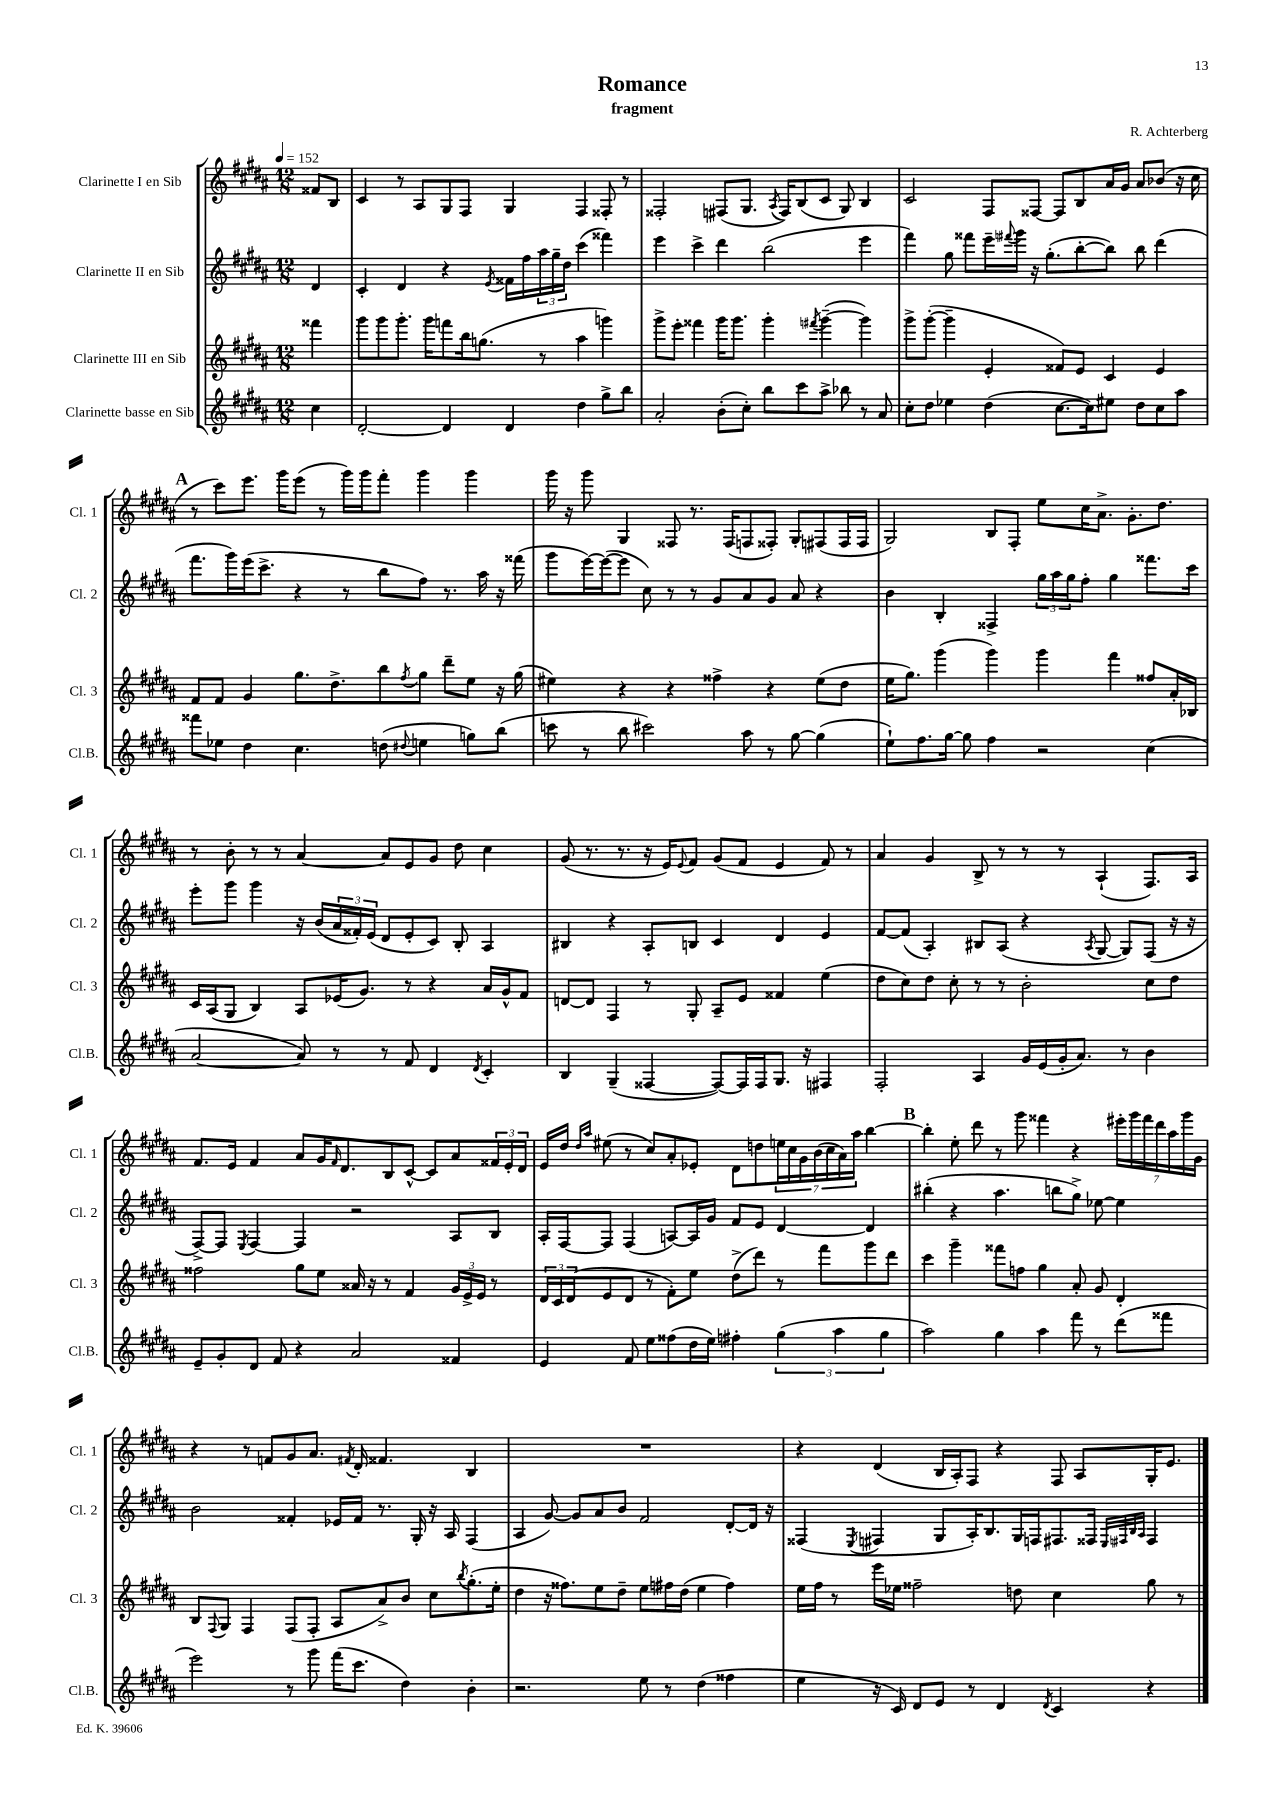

**kern	**kern	**kern	**kern
*staff4	*staff3	*staff2	*staff1
*clefG2	*clefG2	*clefG2	*clefG2
*k[f#c#g#d#a#]	*k[f#c#g#d#a#]	*k[f#c#g#d#a#]	*k[f#c#g#d#a#]
*M12/8	*M12/8	*M12/8	*M12/8
*MM152	*MM152	*MM152	*MM152
4cc#\	4fff##\	4d#/	8f##/L
.	.	.	8B/J
=	=	=	=
[2d#'/	8ggg#\L	4c#'/	4c#/
.	8ggg#\	.	.
.	8.ggg#'\J	4d#/	8r
.	.	.	8A#/L
.	16ggg#\LK	.	.
4d#/]	8fff\	4r	8G#/
.	16bb\k	.	8F#/J
.	(8.gg\J	.	.
.	.	8qe/	.
4d#/	.	16f##\LL	4G#/
.	.	16ff#\	.
.	8r	24aa#\	.
.	.	24gg#~\	.
.	.	24dd#\JJ	.
4dd#\	4aa#\	(4ccc#\	4F#/
8gg#^\L	4ggg\)	4fff##\)	8F##'/
8bb\J	.	.	8r
=	=	=	=
2a#'/	8ggg#^\L	4eee\	2F##'/
.	8eee'\J	.	.
.	4fff##\	4ccc#^\	.
(8b'\L	16ggg#\LK	4ddd#\	(8F#/L
.	8.ggg#\J	.	.
8cc#'\J)	.	.	8.G#/J
8bb\L	4ggg#'\	(2bb\	.
.	.	.	8qA#/
.	.	.	16F#/LK)
8ccc#\	.	.	(8B/
.	8qfff#/	.	.
8aa#^\J	([4ggg#~\	.	8c#/J
8bb-\	.	.	8G#/)
8r	4ggg#\])	4eee\	4B/
8a#/	.	.	.
=	=	=	=
8cc#'\L	8ggg#^\L	4fff#\)	2c#/
8dd#\J	([8ggg#'\J	.	.
4ee-\	4ggg#~\]	8gg#\	.
.	.	8fff##\L	.
(4dd#\	4e'/	16eee~\L	8F#/L
.	.	8qqfff#/	.
.	.	16ggg#\JJ	.
.	.	16r	[8F##/J
.	.	(8.gg#'\L	.
[8.cc#\L	8f##/L)	.	8F##/]L
.	8e/J	[8bb'\	8B/
16cc#\]k)	.	.	.
8ee#\J	4c#/	8bb\]J)	16a#/L
.	.	.	16g#/JJ
8dd#\L	.	8bb\	8a#/L
8cc#\	4e/	(4ddd#\	(8b-/J
8aa#\J	.	.	16r
.	.	.	16cc#\
=	=	=	=
8fff##\L	8f#/L	8.fff#\L	8r
8ee-\J	8f#/J	.	8ccc#\L)
.	.	16ggg#\L)	.
4dd#\	4g#/	(16eee\J	8.eee\J
.	.	8.ccc#^\J	.
.	.	.	16ggg#\LK
4.cc#\	8.gg#\L	4r	(8eee\J
.	.	.	8r
.	8.dd#^\	.	.
.	.	8r	16ggg#\LL)
.	.	.	16ggg#\J
(8dd\	8bb\	8bb\L	8fff#'\J
8qqdd#/	8qff#/	.	.
4ee\	8gg#\J	8ff#\J)	4ggg#\
.	8ddd#~\L	8.r	.
8gg\L)	8ee\J	.	4ggg#\
.	.	16aa#\	.
(8bb\J	16r	16r	.
.	(16gg#\	(16fff##\	.
=	=	=	=
8ccc\	4ee#\)	8ggg#\L	16ggg#\
.	.	.	16r
8r	.	[16eee\L)	8ggg#\
.	.	(16eee\_J	.
8bb\	4r	8eee\]J	4G#/
2ccc#\)	.	8cc#\)	.
.	4r	8r	8F##/
.	.	8r	8.r
.	4ff##^\	8g#/L	.
.	.	.	(16F##/LK
8aa#\	.	8a#/	8F/
8r	4r	8g#/J	8F##'/J)
[8gg#\	.	8a#/	8G#'/L
(4gg#\]	(8ee#\L	4r	(8F#/
.	8dd#\J	.	16F#/L
.	.	.	16F#/JJ
=	=	=	=
8ee`\L)	16ee\LK	4b\	2G#/)
.	8.gg#\J)	.	.
8.ff#\	.	.	.
.	(4ggg#\	4B'/	.
[16gg#\Jk	.	.	.
8gg#\]	.	.	.
4ff#\	4ggg#\)	4F##^/	8B/L
.	.	.	8F#'/J
2r	4ggg#\	24gg#\LL	8ee\L
.	.	24aa#\	.
.	.	24gg#\J	.
.	.	8ff#'\J	16cc#\K
.	.	.	8.a#^\J
.	4fff#\	4gg#\	.
.	.	.	8.g#'\L
(4cc#\	8ff##/L	8.fff##\L	.
.	.	.	8.dd#\J
.	16a#'/L	.	.
.	16B-/JJ	16ccc#\Jk	.
=	=	=	=
[2a#/	16c#/LL	8eee'\L	8r
.	(16A#/J	.	.
.	8G#/J	8ggg#\J	8b'\
.	4B/)	4ggg#\	8r
.	.	.	8r
8a#/])	8A#/L	16r	[4a#/
.	.	(16b/LL	.
8r	(16e-/K	24a#/	.
.	.	24f##'/)	.
.	8.g#/J)	.	.
.	.	(24e/JJ	.
8r	.	8d#/L	8a#/]L
8f#/	8r	8e'/	8e/
4d#/	4r	8c#/J)	8g#/J
.	.	8B'/	8dd#\
8qd#/	.	.	.
4c#'/	16a#/LL	4A#/	4cc#\
.	16g#^^/J	.	.
.	8f#/J	.	.
=	=	=	=
4B/	[8d/L	4B#/	(8g#/
.	8d/]J	.	8.r
(4G#~/	4F#/	4r	.
.	.	.	8.r
[4F##/	8r	8A#'/L	16r
.	.	.	16e/LK)
.	.	.	8qqe/
.	8G#'/	8B/J	8f#/J
8F##/_L)	8A#~/L	4c#/	(8g#/L
16F##/]L	8e/J	.	8f#/J
16F##/J	.	.	.
8.G#/J	4f##/	4d#/	4e/
16r	.	.	.
4F#/	(4ee\	4e/	8f#/)
.	.	.	8r
=	=	=	=
2F#'/	8dd#\L	[8f#/L	4a#/
.	8cc#\)	(8f#/]J	.
.	8dd#\J	4A#'/)	4g#/
.	8cc#'\	.	.
4A#/	8r	8B#/L	8B^/
.	8r	(8A#/J	8r
16g#/LL	2b'\	4r	8r
(16e/	.	.	.
16g#'/J	.	.	8r
8.a#/J)	.	.	.
.	.	8qA#/	.
.	.	[8G#/	(4A#`/
8r	.	8G#/]L)	.
4b\	8cc#\L	(8F#/J	8.F#/L)
.	8dd#\J	16r	.
.	.	16r	16A#/Jk
=	=	=	=
8e~/L	2ff##\	[8F#^/L)	8.f#/L
8g#'/	.	8F#/]J	.
.	.	.	16e/Jk
.	.	8qE/	.
8d#/J	.	[4F#/	4f#/
8f#/	.	.	.
4r	8gg#\L	4F#/]	8a#/L
.	8ee\J	.	16g#/K
.	.	.	16qqf#/
.	.	.	8.d#/
2a#/	16a##/	2r	.
.	16r	.	.
.	8r	.	8B/
.	4f#/	.	[8c#^^/J
.	.	.	8c#/]L
4f##/	24g#/LL	8A#/L	8a#/
.	24e^/	.	.
.	24e/JJ	.	.
.	8r	8B/J	24f##/L
.	.	.	24e'/
.	.	.	24d#/JJ
=	=	=	=
4e/	24d#/LL	16A#'/LL	16e/LL
.	24c#/	.	.
.	.	[16F#/J	16dd#/JJ
.	(24d#/J	.	.
.	.	.	16qqdd#/LL
.	.	.	16qqaa#/JJ
.	8e/	8F#/]J	(8ee#\
8f#/	8d#/J	(4F#/	8r
8ee\L	8r	.	8cc#/L)
(8ff##\	8f#'\L)	[8A/L)	8a#'/
16dd#\L	8ee\J	16A/]L	8e-'/J
16ee\JJ)	.	16g#/JJ	.
4ff#'\	(8dd#^\L	8f#/L	8d#\L
.	8ddd#\J)	8e/J	8dd\
(6gg#\	8r	[4d#/	28ee\L
.	.	.	28cc#\
.	.	.	28g#\
.	.	.	(28b\
.	8fff#\L	.	.
.	.	.	28cc#\
6aa#\	.	.	.
.	.	.	28a#\)
.	.	.	28aa#\JJ
.	8ggg#\	4d#/]	[4bb\
6gg#\	.	.	.
.	8ddd#\J	.	.
=	=	=	=
2aa#\)	4ccc#\	(4bb#'\	4bb'\]
.	4ggg#~\	4r	8ee'\
.	.	.	8ddd#\
4gg#\	8fff##\L	4.aa#\	8r
.	8ff\J	.	8ggg#\
4aa#\	4gg#\	.	4fff##\
.	.	8bb\L	.
8fff#\	8a#'/	8gg#^\J)	4r
8r	8g#/	[8ee-\	.
(8ddd#\L	4d#'/	4ee-\]	28eee#'\LL
.	.	.	28ggg#\
.	.	.	28fff##\
.	.	.	28ddd#\
8fff##\J	.	.	.
.	.	.	28aa#\
.	.	.	28ggg#\
.	.	.	28g#\JJ
=	=	=	=
2eee\)	8B/L	2b\	4r
.	8qqF#/	.	.
.	8G#/J	.	.
.	4F#/	.	8r
.	.	.	8f/L
8r	(8F#/L	4f##'/	8g#/
8ggg#\	8F#'/J	.	8.a#/J
(16fff#\LK	8A#/L	16e-/LL	.
.	.	.	8qf#/
8.ccc#\J	.	16f##/JJ	16d#'/
.	8a#^/)	8.r	4.f##/
4dd#\)	8b/J	.	.
.	.	16G#'/	.
.	8cc#\L	16r	.
.	.	16A#/	.
.	8qbb/	.	.
4b'\	(8.gg#'\	(4F#/	4B/
.	16ee'\Jk	.	.
=	=	=	=
2.r	4dd#\	4A#/	1.r
.	16r	[8g#/)	.
.	8.ff##\L)	.	.
.	.	8g#/]L	.
.	8ee\	8a#/	.
.	8dd#~\J	8b/J	.
8ee\	8ee\L	2f#/	.
8r	16ff#\L	.	.
.	(16dd#\JJ	.	.
(4dd#\	4ee\	.	.
4ff##\	4ff#\)	[8d#'/L	.
.	.	16d#/]Jk	.
.	.	16r	.
=	=	=	=
4ee\	16ee\LL	(4F##/	4r
.	16ff#\JJ	.	.
.	8r	.	.
.	.	8qE/	.
16r	16eee\LL	4F#/	(4d#/
16c#/)	16ee-\JJ	.	.
8d#/L	2ff##~\	.	.
8e/J	.	8G#/L	16B/LL
.	.	.	16A#'/J)
8r	.	16A#'/K)	8F#/J
.	.	8.B/	.
4d#/	.	.	4r
.	8dd\	16G#/L	.
.	.	16F/J	.
8qd#/	.	.	.
4c#/	4cc#\	8.F#/	8F#/
.	.	.	8A#/L
.	.	16F##/Jk	.
.	.	32qqE/LLL	.
.	.	32qqF#/	.
.	.	32qqB/	.
.	.	32qqA#/JJJ	.
4r	8gg#\	4F#/	16G#'/K
.	.	.	8.e/J
.	8r	.	.
==	==	==	==
*-	*-	*-	*-
